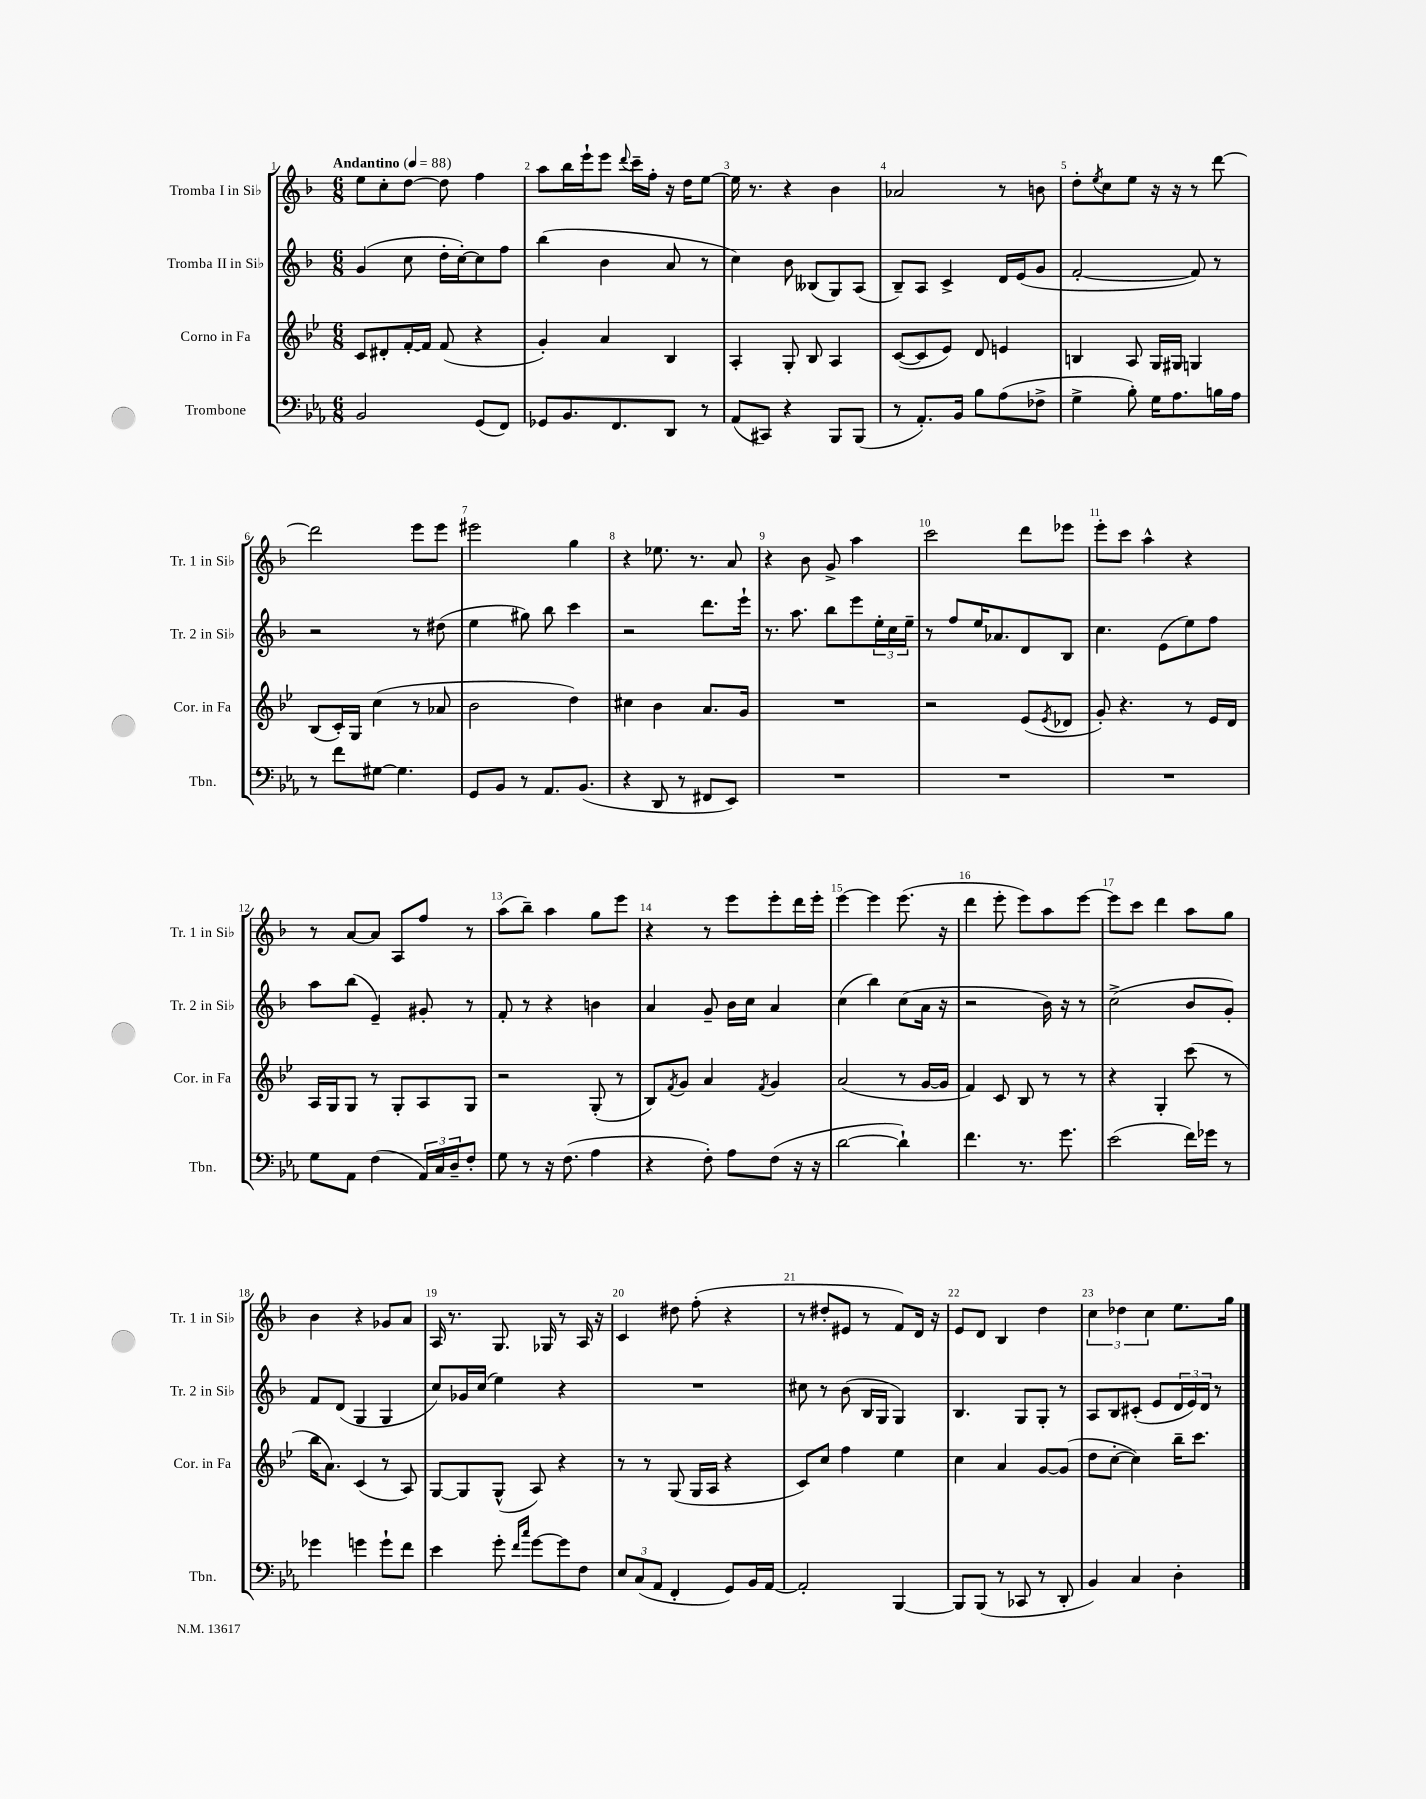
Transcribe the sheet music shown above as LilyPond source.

<<
\new StaffGroup <<
\new Staff = "s0" \with { instrumentName = "Tromba I in Sib" shortInstrumentName = "Tr. 1 in Sib" } {
    \clef treble \key f \major \numericTimeSignature \time 6/8 \tempo "Andantino" 4 = 88
    e''8 c''8-. d''8~ d''8 f''4 |
    a''8 bes''16 e'''16-! e'''8 \appoggiatura { d'''8 } c'''16-- f''16-. r16 d''16 e''8~ |
    e''16 r8. r4 bes'4 |
    aes'2 r8 b'8 |
    d''8-. \acciaccatura { e''8 } c''8 e''8 r16 r16 r8 d'''8~ |
    d'''2 e'''8 e'''8 |
    eis'''2 g''4 |
    r4 ees''8. r8. a'8 |
    r4 bes'8 g'8-> a''4 |
    c'''2 d'''8 ees'''8 |
    e'''8-. c'''8 a''4-^ r4 |
    r8 a'8~ a'8 a8 f''8 r8 |
    a''8( bes''8--) a''4 g''8 e'''8 |
    r4 r8 e'''8 e'''8-. d'''16 e'''16-. |
    e'''4~ e'''4 e'''8.( r16 |
    d'''4 e'''8-. e'''8) a''8 e'''8~ |
    e'''8 c'''8 d'''4 a''8 g''8 |
    bes'4 r4 ges'8 a'8 |
    a16 r8. g8. ges16 r8 a16 r16 |
    c'4 dis''8 f''8-.( r4 |
    r8 dis''8-. eis'8 r8 f'8) d'16 r16 |
    e'8 d'8 bes4 d''4 |
    \tuplet 3/2 { c''4 des''4 c''4 } e''8. g''16 \bar "|." |
}
\new Staff = "s1" \with { instrumentName = "Tromba II in Sib" shortInstrumentName = "Tr. 2 in Sib" } {
    \clef treble \key f \major \numericTimeSignature \time 6/8
    g'4( c''8 d''16-. c''16~-.) c''8 f''8 |
    bes''4( bes'4 a'8 r8 |
    c''4) bes'8 beses8( g8) a8( |
    bes8--) a8 c'4-> d'16 e'16( g'8 |
    f'2~-. f'8) r8 |
    r2 r8 dis''8( |
    e''4 gis''8) bes''8 c'''4 |
    r2 d'''8. e'''16-! |
    r8. a''8. bes''8 e'''8 \tuplet 3/2 { e''16-. c''16 e''16-- } |
    r8 f''8 e''16 aes'8. d'8 bes8 |
    c''4. e'8( e''8) f''8 |
    a''8 bes''8( e'4--) gis'8-. r8 |
    f'8-. r8 r4 b'4 |
    a'4 g'8-- bes'16 c''16 a'4 |
    c''4( bes''4) c''8( a'16 r16 |
    r2 bes'16) r16 r8 |
    c''2->( bes'8 g'8-.) |
    f'8 d'8( g4 g4 |
    c''8) ges'16 c''16( e''4) r4 |
    R2. |
    cis''8 r8 bes'8( bes16 g16 g4) |
    bes4. g8 g8-. r8 |
    a8 bes8 cis'8-.( e'8 \tuplet 3/2 { d'16 e'16) d'16 } r8 \bar "|." |
}
\new Staff = "s2" \with { instrumentName = "Corno in Fa" shortInstrumentName = "Cor. in Fa" } {
    \clef treble \key bes \major \numericTimeSignature \time 6/8
    c'8 dis'8-. f'16~-. f'16 f'8( r4 |
    g'4-.) a'4 bes4 |
    a4-. g8-. bes8 a4 |
    c'8~( c'8 ees'8) d'8 e'4 |
    b4 a8 g16 gis16 g4 |
    bes8( c'16-.) g16 c''4( r8 aes'8 |
    bes'2 d''4) |
    cis''4 bes'4 a'8. g'16 |
    R2. |
    r2 ees'8( \acciaccatura { ees'8 } des'8 |
    g'8-.) r4. r8 ees'16 d'16 |
    a16 g16 g8 r8 g8-. a8 g8 |
    r2 g8-.( r8 |
    bes8) \acciaccatura { f'8 } g'8 a'4 \acciaccatura { f'8 } g'4 |
    a'2( r8 g'16~ g'16 |
    f'4) c'8 bes8 r8 r8 |
    r4 g4-. c'''8( r8 |
    bes''16 a'8.) c'4( r8 a8) |
    g8~ g8 g8-^( a8) r4 |
    r8 r8 g8( g16 a16 r4 |
    c'8) c''8 f''4 ees''4 |
    c''4 a'4 g'8~ g'8( |
    d''8 c''8~-. c''4) bes''16-- c'''8. \bar "|." |
}
\new Staff = "s3" \with { instrumentName = "Trombone" shortInstrumentName = "Tbn." } {
    \clef bass \key ees \major \numericTimeSignature \time 6/8
    bes,2 g,8( f,8) |
    ges,8 bes,8. f,8. d,8 r8 |
    aes,8( cis,8) r4 bes,,8 bes,,8( |
    r8 aes,8.-.) bes,16 bes8 aes8( fes8-> |
    g4-> bes8-.) g16 aes8. b16 aes16 |
    r8 f'8 gis8~ gis4. |
    g,8 bes,8 r8 aes,8. bes,8.( |
    r4 d,8 r8 fis,8 ees,8) |
    R2. |
    R2. |
    R2. |
    g8 aes,8 f4( \tuplet 3/2 { aes,16) c16 d16-- } f8-. |
    g8 r8 r16 f8.( aes4 |
    r4 f8-.) aes8 f8( r16 r16 |
    d'2~ d'4-!) |
    f'4. r8. g'8. |
    ees'2( f'16) ges'16 r8 |
    ges'4 g'4 g'8-! f'8 |
    ees'4 g'8-. \grace { f'16 c''16 } g'8~ g'8 f8 |
    \tuplet 3/2 { ees8 c8( aes,8 } f,4-. g,8) bes,16 aes,16~ |
    aes,2-. bes,,4~ |
    bes,,8 bes,,8( r8 ces,8 r8 d,8-. |
    bes,4) c4 d4-. \bar "|." |
}
>>
>>
\layout { \context { \Score \override BarNumber.break-visibility = ##(#f #t #t) barNumberVisibility = #all-bar-numbers-visible } }
